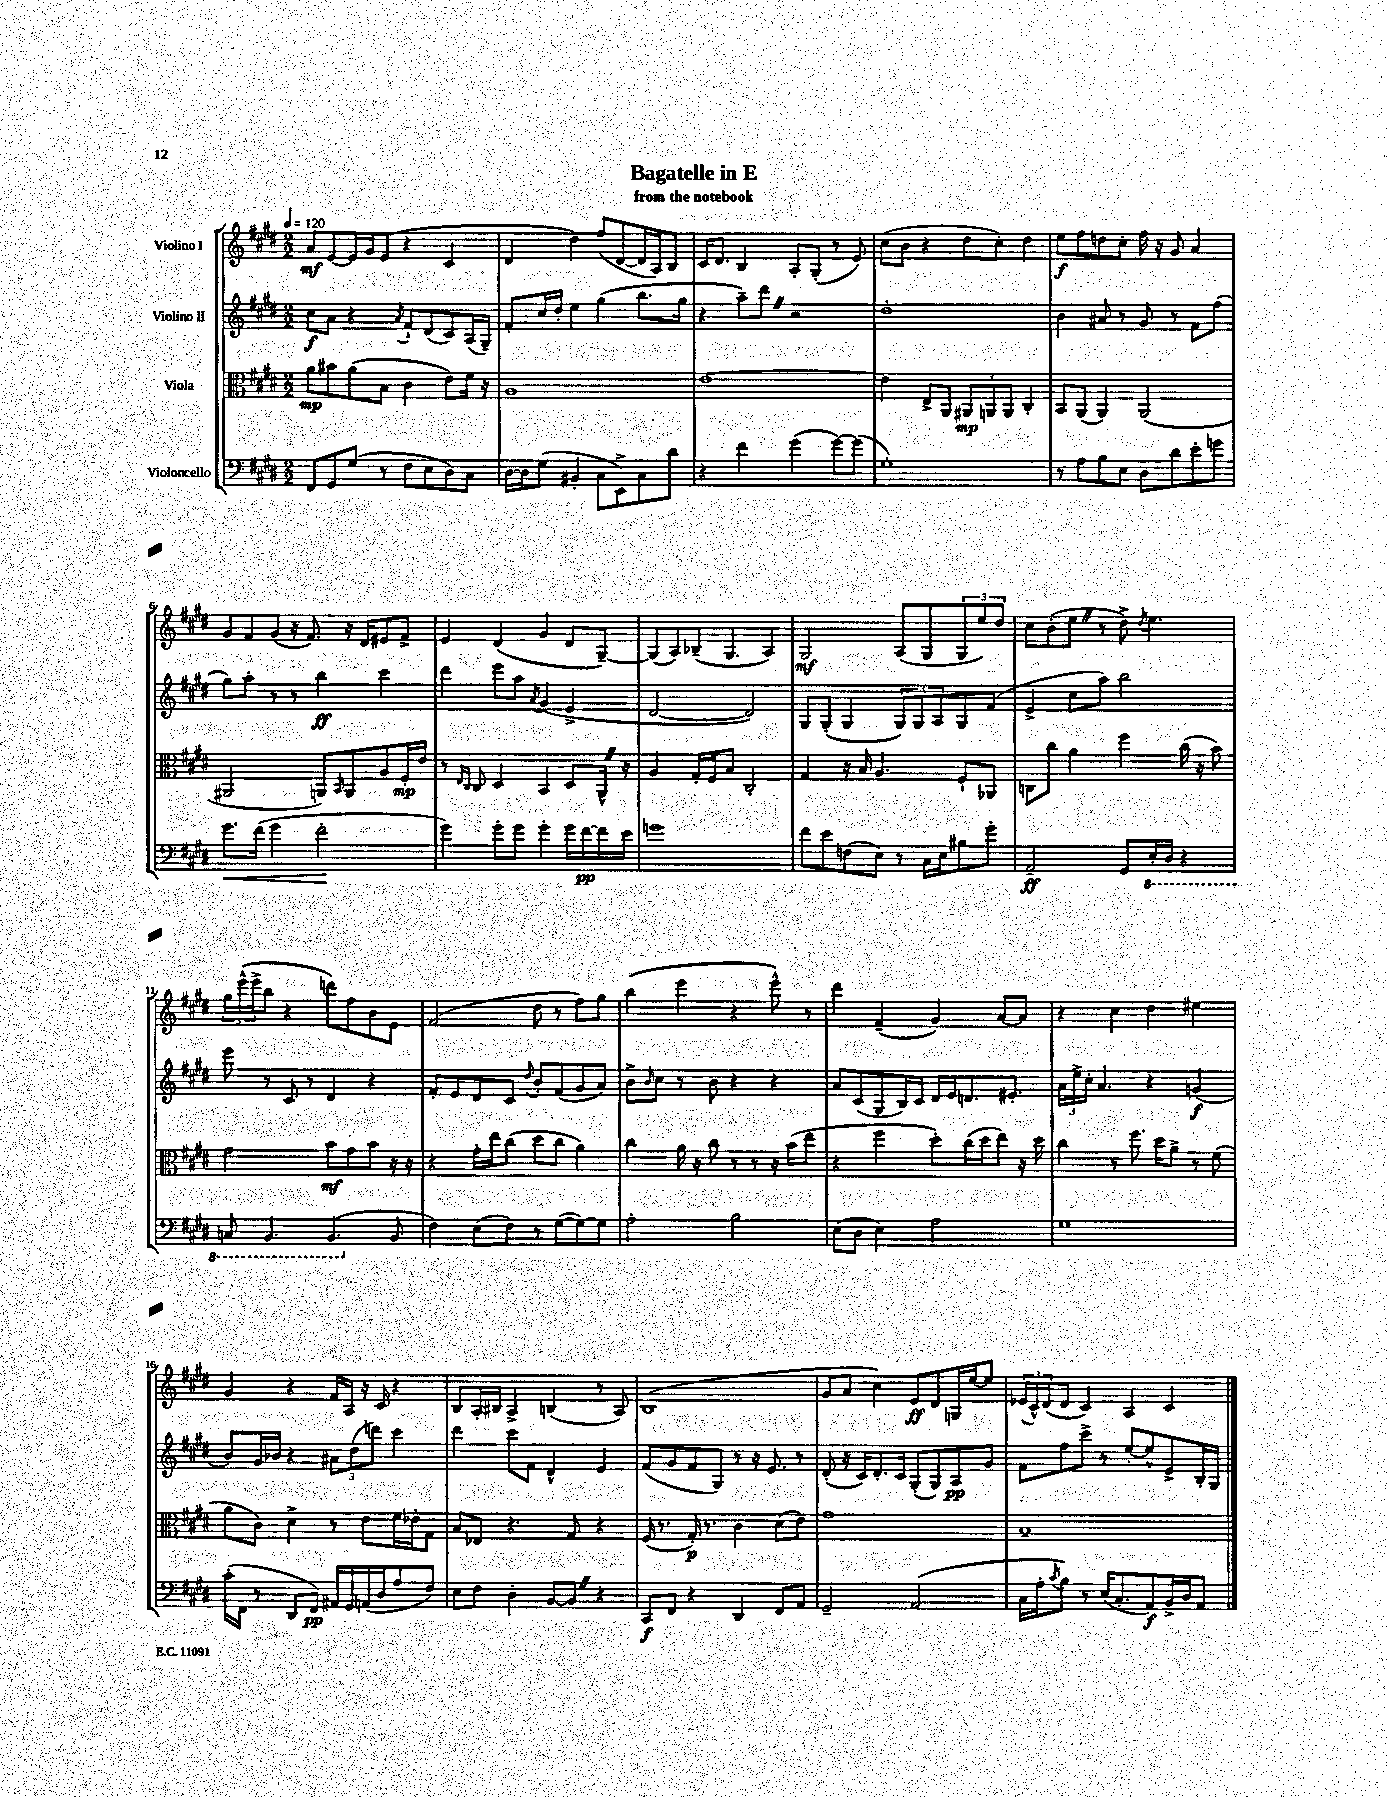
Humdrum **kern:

**kern	**dynam	**kern	**dynam	**kern	**dynam	**kern	**dynam
*part4	*part4	*part3	*part3	*part2	*part2	*part1	*part1
*staff4	*staff4	*staff3	*staff3	*staff2	*staff2	*staff1	*staff1
*I"Violoncello	*	*I"Viola	*	*I"Violino II	*	*I"Violino I	*
*clefF4	*	*clefC3	*	*clefG2	*	*clefG2	*
*k[f#c#g#d#]	*	*k[f#c#g#d#]	*	*k[f#c#g#d#]	*	*k[f#c#g#d#]	*
*M2/2	*	*M2/2	*	*M2/2	*	*M2/2	*
*MM120	*	*MM120	*	*MM120	*	*MM120	*
=1	=1	=1	=1	=1	=1	=1	=1
8FF#/L	.	8a\L	mp	8cc#\L	f	8a/L	mf
8GG#/	.	8b#X\	.	8a\J	.	[8e/	.
(8G#/J	.	(8a\	.	4r	.	16e/L]	.
.	.	.	.	.	.	16g#/J	.
8r	.	8B\J	.	.	.	(8e/J	.
.	.	.	.	8qa/	.	.	.
8F#\L	.	4c#\	.	8f#`/L	.	4r	.
8E\	.	.	.	(8d#/	.	.	.
8D#\)	.	8e\L)	.	8c#/)	.	4c#/	.
8C#\J	.	16f#\Jk	.	(16A/L	.	.	.
.	.	16r	.	16G#~/JJ)	.	.	.
=2	=2	=2	=2	=2	=2	=2	=2
[16D#\LL	.	1A	.	8f#'/L	.	4d#/	.
16D#\J]	.	.	.	.	.	.	.
(8G#\J	.	.	.	16cc#/L	.	.	.
.	.	.	.	16dd#'/JJ	.	.	.
4BB#X'/	.	.	.	4ee\	.	4dd#\)	.
8C#\L	.	.	.	(4gg#\	.	(8ff#/L	.
8EE^\)	.	.	.	.	.	[8d#/	.
8C#\	.	.	.	8.bb\L	.	16d#/L]	.
.	.	.	.	.	.	16A/J)	.
8d#\J	.	.	.	.	.	8B/J	.
.	.	.	.	16gg#\Jk	.	.	.
=3	=3	=3	=3	=3	=3	=3	=3
4r	.	[1e	.	4r	.	16c#/KL	.
.	.	.	.	.	.	8.d#/J	.
4f#\	.	.	.	8aa~\L)	.	4B/	.
.	.	.	.	8ddd#Z\J	.	.	.
(4g#\	.	.	.	2r	.	8A'/L	.
.	.	.	.	.	.	(8G#'/J	.
[8g#\L)	.	.	.	.	.	8r	.
(8g#\J]	.	.	.	.	.	8e/)	.
=4	=4	=4	=4	=4	=4	=4	=4
1G#')	.	4e\]	.	1dd#'	.	(8cc#\L	.
.	.	.	.	.	.	8b\J	.
.	.	8E^/L	.	.	.	4r	.
.	.	8AA/J	.	.	.	.	.
.	.	12AA#X/L	mp	.	.	8dd#\L	.
.	.	12AAn/	.	.	.	.	.
.	.	.	.	.	.	8cc#'\J)	.
.	.	12AA/J	.	.	.	.	.
.	.	4C#'/	.	.	.	4dd#\	.
=5	=5	=5	=5	=5	=5	=5	=5
8r	.	8BB/L	.	4b\	.	8ee\L	f
8A\L	.	(8AA/J	.	.	.	8ff#\	.
8B\	.	4AA/)	.	8a#X/	.	8ddn\	.
8E\J	.	.	.	8r	.	8cc#'\J	.
8D#\L	.	(2AA/	.	8g#/	.	16ff#\	.
.	.	.	.	.	.	16r	.
8d#\	.	.	.	8r	.	8g#/	.
8e'\	.	.	.	8f#\L	.	4a/	.
8gn\J	.	.	.	(8ff#\J	.	.	.
!!LO:LB:g=z
=6	=6	=6	=6	=6	=6	=6	=6
!	!LO:HP:b	!	!	!	!	!	!
8.g#\L	<	2AA#X/	.	8gg#\L)	.	8g#/L	.
.	.	.	.	8aa'\J	.	8f#/	.
(16f#\Jk	.	.	.	.	.	.	.
4g#\	.	.	.	8r	.	(8g#/J	.
.	.	.	.	8r	.	16r	.
.	.	.	.	.	.	8.f#/)	.
2f#'\	.	8AAn/L)	.	4bb\	ff	.	.
.	.	16qqBB/	.	.	.	.	.
.	.	8AA/	.	.	.	16r	.
.	.	.	.	.	.	16d#/KL	.
.	.	8A/	.	4ccc#\	.	8e#X/	.
.	.	16F#'/L	mp	.	.	8f#^/J	.
.	.	16e/JJ	.	.	.	.	.
.	[	.	.	.	.	.	.
=7	=7	=7	=7	=7	=7	=7	=7
4g#\)	.	8r	.	4ddd#\	.	4e/	.
.	.	16qqE/LL	.	.	.	.	.
.	.	16qqC#/JJ	.	.	.	.	.
.	.	8C#/	.	.	.	.	.
8g#'\L	.	4D#/	.	8eee\L	.	(4d#/	.
8g#\J	.	.	.	8aa\J	.	.	.
.	.	.	.	8qa/	.	.	.
4g#'\	.	4BB/	.	(4g#/	.	4g#/	.
16g#\LL	.	8D#/L	.	4e^/	.	8d#/L	.
[16f#\	pp	.	.	.	.	.	.
16f#\]	.	16AA^^Z/Jk	.	.	.	[8G#~/J)	.
16e\JJ	.	16r	.	.	.	.	.
=8	=8	=8	=8	=8	=8	=8	=8
1gn	.	4A/	.	[2d#/	.	(8G#/L]	.
.	.	.	.	.	.	8A/)	.
.	.	16G#'/LL	.	.	.	(8B-X~/J	.
.	.	16F#/J	.	.	.	.	.
.	.	8B/J	.	.	.	4.G#/	.
.	.	2C#'/	.	2d#/])	.	.	.
.	.	.	.	.	.	4A/)	.
=9	=9	=9	=9	=9	=9	=9	=9
8f#\L	.	4G#/	.	8G#/L	.	2G#/	mf
8e\	.	.	.	(8G#'/J	.	.	.
(8Fn\	.	16r	.	4G#/	.	.	.
.	.	16B/	.	.	.	.	.
8E\J)	.	4.A/	.	.	.	.	.
8r	.	.	.	12G#/L)	.	(8A/L	.
.	.	.	.	12G#/	.	.	.
16C#\LL	.	.	.	.	.	8G#/	.
.	.	.	.	12A/	.	.	.
16E\J	.	.	.	.	.	.	.
8B#X\	.	8F#`/L	.	8G#/	.	12G#/	.
.	.	.	.	.	.	12ee/)	.
8g#'\J	.	8AA-X/J	.	(8f#/J	.	.	.
.	.	.	.	.	.	12dd#/J	.
=10	=10	=10	=10	=10	=10	=10	=10
2AA~/	ff	8Cn\L	.	4e^/	.	8cc#\L	.
.	.	8cc#\J	.	.	.	(8b'\	.
.	.	4a\	.	8cc#\L	.	8eeZ\J	.
.	.	.	.	8aa\J)	.	8r	.
8GG#/L	.	4ff#\	.	2bb\	.	8dd#^\)	.
.	.	.	.	.	.	8qdd#/	.
*8ba	*	*	*	*	*	*	*
16EE'/L	.	.	.	.	.	4.ee\	.
16DD#/JJ	.	.	.	.	.	.	.
4r	.	(16cc#\	.	.	.	.	.
.	.	16r	.	.	.	.	.
.	.	8b\)	.	.	.	.	.
!!LO:LB:g=z
=11	=11	=11	=11	=11	=11	=11	=11
8CCn/	.	2g#\	.	8eee\	.	24gg#\LL	.
.	.	.	.	.	.	(24eee^^\	.
.	.	.	.	.	.	24eee^\J	.
4.BBB/	.	.	.	8r	.	8bb\J	.
.	.	.	.	8c#/	.	4r	.
.	.	.	.	8r	.	.	.
(4.BBB/	.	8b\L	mf	4d#/	.	8dddn\L)	.
.	.	8g#\	.	.	.	8ff#\	.
.	.	8b\J	.	4r	.	8b\	.
*X8ba	*	*	*	*	*	*	*
8BB/	.	16r	.	.	.	8e\J	.
.	.	16r	.	.	.	.	.
=12	=12	=12	=12	=12	=12	=12	=12
4F#\)	.	4r	.	8f#'/L	.	(2f#/	.
.	.	.	.	8e/	.	.	.
(8E\L	.	16g#'\LL	.	8d#/	.	.	.
.	.	16ee\J	.	.	.	.	.
8F#\J)	.	(8cc#\J	.	8c#/J	.	.	.
.	.	.	.	8qqdd#/	.	.	.
8r	.	8dd#\L	.	8b'/L	.	8dd#\	.
([8G#\L	.	8cc#\J	.	(8f#/	.	8r	.
8G#\_)	.	4a\)	.	8g#/	.	8ff#\L)	.
8G#\J]	.	.	.	8a/J)	.	8gg#\J	.
=13	=13	=13	=13	=13	=13	=13	=13
2A'\	.	4cc#\	.	8b^\L	.	(4bb\	.
.	.	.	.	16qqb/	.	.	.
.	.	.	.	8cc#\J	.	.	.
.	.	16a\	.	8r	.	4eee\	.
.	.	16r	.	.	.	.	.
.	.	8cc#\	.	8b\	.	.	.
2B\	.	8r	.	4r	.	4r	.
.	.	8r	.	.	.	.	.
.	.	16r	.	4r	.	8eee^^\)	.
.	.	(16b\KL	.	.	.	.	.
.	.	8ee\J	.	.	.	8r	.
=14	=14	=14	=14	=14	=14	=14	=14
(8E\L	.	4r	.	8a/L	.	4ddd#\	.
8D#\J	.	.	.	(8c#/	.	.	.
4E\)	.	4ff#\	.	8G#/	.	(4f#~/	.
.	.	.	.	16B/L)	.	.	.
.	.	.	.	16c#/JJ	.	.	.
2A\	.	8dd#'\L)	.	16d#/LL	.	4g#/)	.
.	.	.	.	16e/J	.	.	.
.	.	(16cc#\L	.	8.dn/	.	.	.
.	.	16dd#\J	.	.	.	.	.
.	.	8ee\J)	.	.	.	[8a/L	.
.	.	.	.	8.e#X'/J	.	.	.
.	.	16r	.	.	.	8a/J]	.
.	.	16dd#\	.	.	.	.	.
=15	=15	=15	=15	=15	=15	=15	=15
1G#	.	4cc#\	.	24a\LL	.	4r	.
.	.	.	.	24ee^\	.	.	.
.	.	.	.	24cc#'\JJ	.	.	.
.	.	.	.	4.a/	.	.	.
.	.	8r	.	.	.	4cc#\	.
.	.	8.ff#\	.	.	.	.	.
.	.	.	.	4r	.	4dd#\	.
.	.	16dd#\KL	.	.	.	.	.
.	.	8a^\J	.	.	.	.	.
.	.	8r	.	(4gn/	f	4ee#X\	.
.	.	(8f#\	.	.	.	.	.
!!LO:LB:g=z
=16	=16	=16	=16	=16	=16	=16	=16
(16c#'\LL	.	8a\L	.	8b/L)	.	4g#/	.
16FF#\JJ	.	.	.	.	.	.	.
8r	.	8c#\J)	.	16g#/L	.	.	.
.	.	.	.	16b-X/JJ	.	.	.
8DD#/L	.	4d#^\	.	4r	.	4r	.
8FF#/J)	pp	.	.	.	.	.	.
16AA#X/LL	.	8r	.	12a#X\L	.	16f#/LL	.
16GG#/	.	.	.	.	.	16A/JJ	.
.	.	.	.	(12dd#\	.	.	.
(16AAn/	.	8e\L	.	.	.	16r	.
.	.	.	.	12dddn\J)	.	.	.
16D#/J	.	.	.	.	.	16c#/	.
8A/	.	16f#\L	.	4ccc#\	.	4r	.
.	.	16e-X'\J	.	.	.	.	.
8F#/J)	.	8G#\J	.	.	.	.	.
=17	=17	=17	=17	=17	=17	=17	=17
8E\L	.	8B/L	.	4ddd#\	.	8B/L	.
8F#\J	.	8E-X/J	.	.	.	16A'/L	.
.	.	.	.	.	.	16B#X/JJ	.
4D#'\	.	4.r	.	8ccc#\L	.	4A^/	.
.	.	.	.	8f#\J	.	.	.
[8BB/L	.	.	.	4d#^^/	.	(4Bn/	.
8BBZ/J]	.	8G#/	.	.	.	.	.
4r	.	4r	.	4e/	.	8r	.
.	.	.	.	.	.	8A/)	.
=18	=18	=18	=18	=18	=18	=18	=18
8CC#/L	f	(16F#/	.	(8f#/L	.	(1B	.
.	.	8.r	.	.	.	.	.
8FF#/J	.	.	.	8g#/	.	.	.
4r	.	16G#'/)	p	8f#/	.	.	.
.	.	8.r	.	.	.	.	.
.	.	.	.	8G#/J)	.	.	.
4DD#/	.	4c#\	.	8r	.	.	.
.	.	.	.	16r	.	.	.
.	.	.	.	8.e/	.	.	.
8FF#/L	.	(8d#\L	.	.	.	.	.
8AA/J	.	8e\J)	.	8r	.	.	.
=19	=19	=19	=19	=19	=19	=19	=19
2GG#~/	.	1g#	.	(8d#'/	.	8g#/L	.
.	.	.	.	16r	.	8a/J	.
.	.	.	.	16c#/KL)	.	.	.
.	.	.	.	8.d#'/	.	4cc#\)	.
.	.	.	.	16c#/Jk	.	.	.
(2AA/	.	.	.	(8G#'/L	.	8e/L	ff
.	.	.	.	8G#/)	.	8d#/	.
.	.	.	.	8A/	pp	16Gn/L	.
.	.	.	.	.	.	[16ee/J	.
.	.	.	.	8g#/J	.	8ee/J]	.
=20	=20	=20	=20	=20	=20	=20	=20
16C#\LL	.	1B~	.	8f#\L	.	(24e-X/LL	.
.	.	.	.	.	.	24c#^^/)	.
16A'\J	.	.	.	.	.	.	.
.	.	.	.	.	.	(24d#/J	.
8qc#/	.	.	.	.	.	.	.
8B\J)	.	.	.	8ff#\	.	8d#/J	.
8r	.	.	.	8ccc#^\J	.	4c#/)	.
(16E/KL	.	.	.	8r	.	.	.
8.C#'/	.	.	.	.	.	.	.
.	.	.	.	[8ee'/L	.	4A/	.
8AA/)	f	.	.	8ee^^/]	.	.	.
16BB^/L	.	.	.	8e^/	.	4c#/	.
16D#/J	.	.	.	.	.	.	.
8AA/J	.	.	.	16B'/L	.	.	.
.	.	.	.	16G#/JJ	.	.	.
==	==	==	==	==	==	==	==
*-	*-	*-	*-	*-	*-	*-	*-
